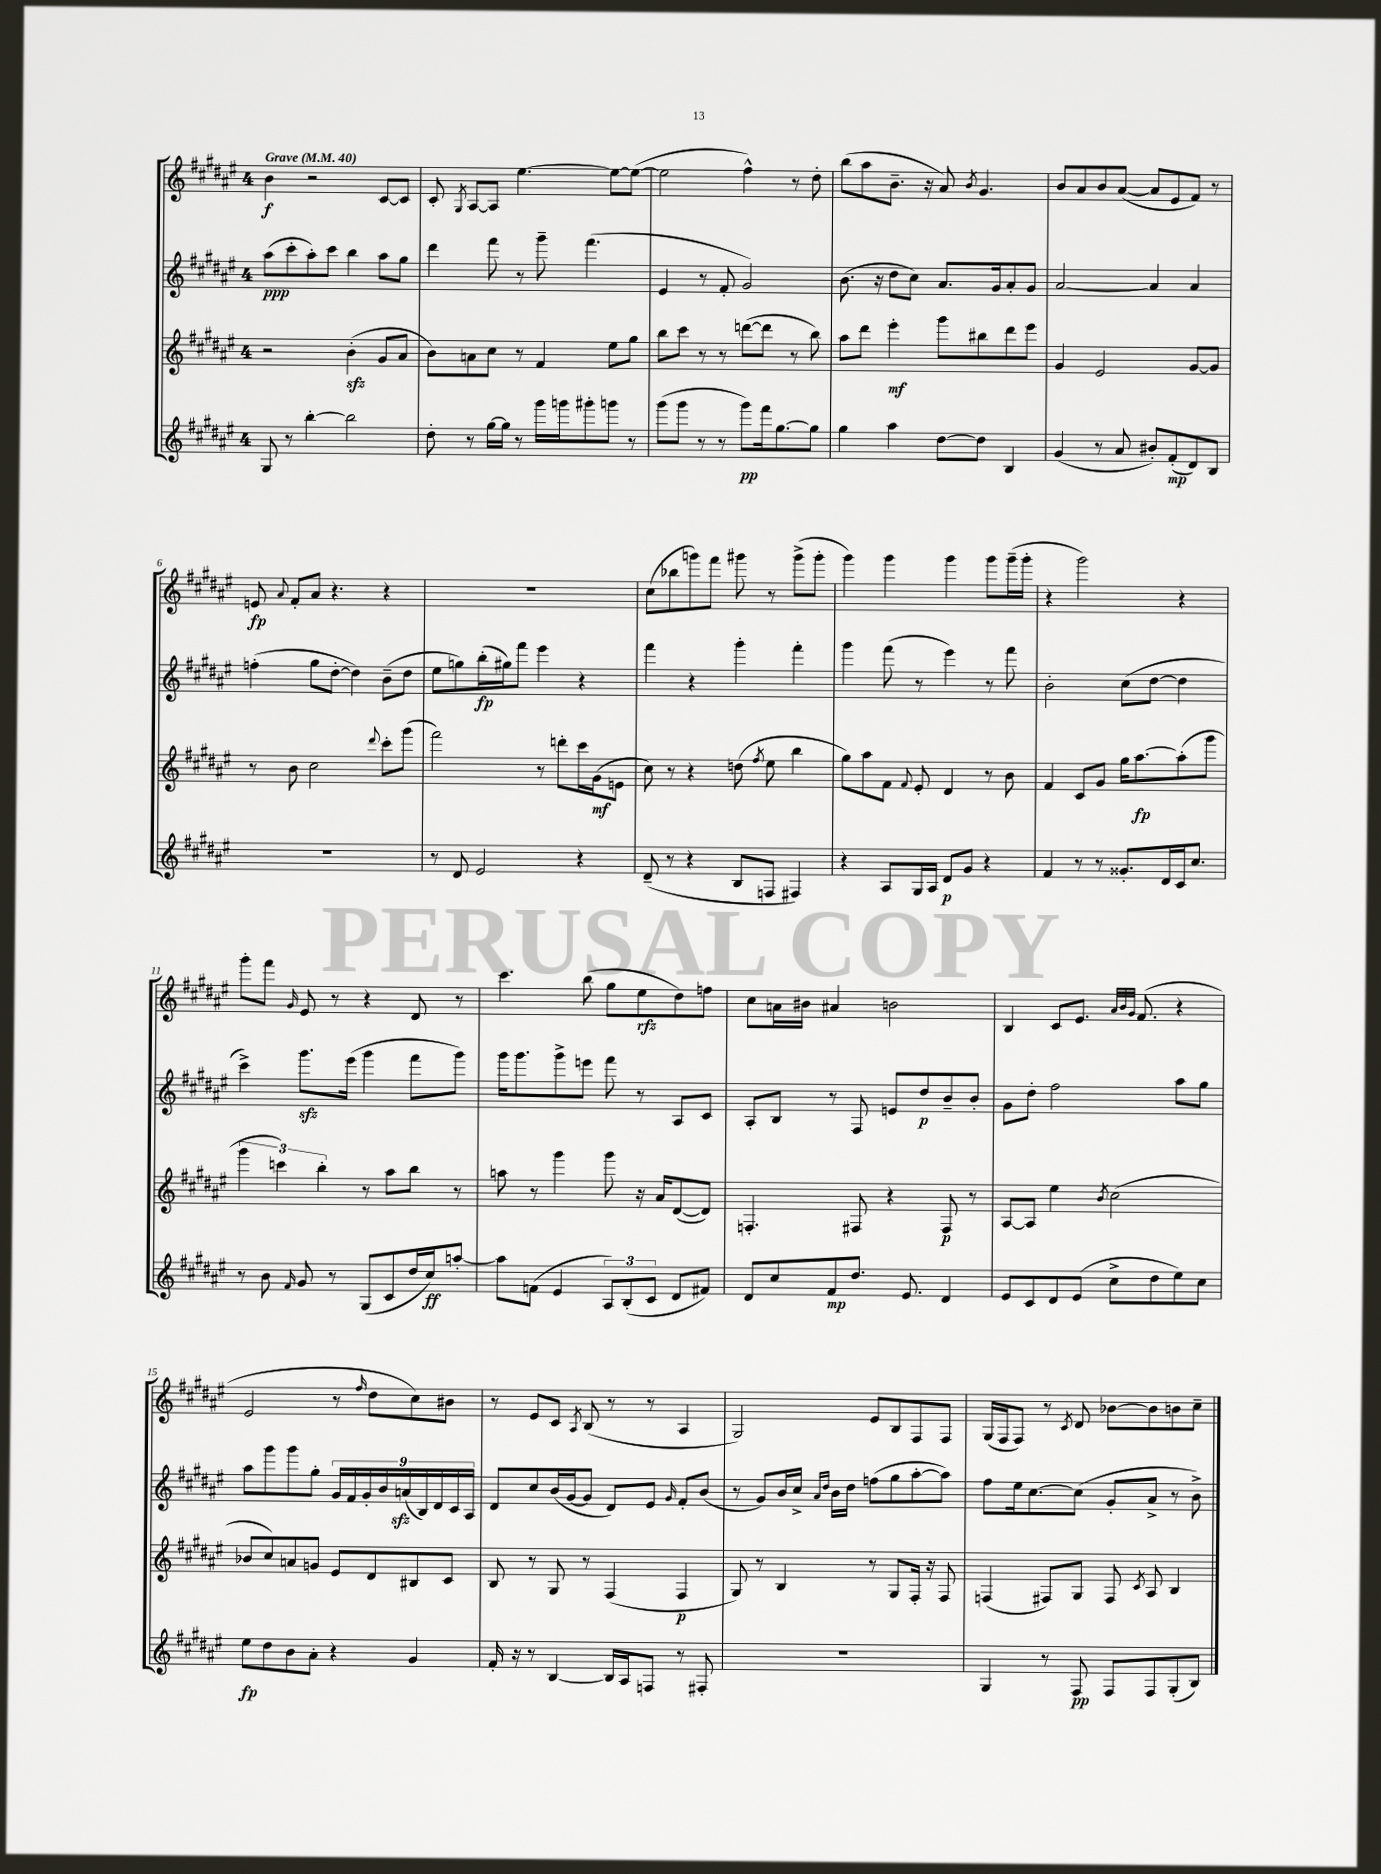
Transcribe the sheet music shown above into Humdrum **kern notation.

**kern	**kern	**kern	**kern
*staff4	*staff3	*staff2	*staff1
*clefG2	*clefG2	*clefG2	*clefG2
*k[f#c#g#d#a#e#]	*k[f#c#g#d#a#e#]	*k[f#c#g#d#a#e#]	*k[f#c#g#d#a#e#]
*M4/4	*M4/4	*M4/4	*M4/4
*MM40	*MM40	*MM40	*MM40
8G#/	2r	(8aa#\L	4b\
8r	.	8ccc#'\	.
[4bb'\	.	8aa#'\)	2r
.	.	8ccc#\J	.
2bb\]	(4b'\	4bb\	.
.	8g#/L	8aa#\L	[8c#/L
.	8a#/J	8gg#\J	8c#/]J
=	=	=	=
8dd#'\	8b\L)	4ddd#\	8c#'/
.	.	.	8qG#/
8r	8a\	.	[8A#/L
[16gg#\LL	8cc#\J	8fff#\	8A#/]J
16gg#\]JJ	.	.	.
8r	8r	8r	[4.ee#\
16ggg#\LL	4f#/	8ggg#~\	.
16ggg\J	.	.	.
8ggg#'\	.	(4.fff#\	.
8ggg\J	8ee#\L	.	8ee#\_L
8r	8gg#\J	.	(8ee#\_J
=	=	=	=
(8ggg#\L	8bb\L	4e#/	2ee#\]
8ggg#\J	8ccc#\J	.	.
8r	8r	8r	.
8r	8r	8f#'/	.
8ggg#\L)	([8ddd\L	2g#/)	4ff#^^\)
16fff#\k	8ddd\]J	.	.
[8.gg#\	.	.	.
.	8r	.	8r
8gg#\]J	8bb\)	.	8dd#'\
=	=	=	=
4gg#\	8aa#\L	(8.b\	(8bb\L
.	8ddd#\J	.	8aa#\
.	.	16r	.
4aa#\	4eee#'\	8dd#\L	8.b~\J
.	.	8cc#\J)	.
.	.	.	16r
[8dd#\L	8ggg#\L	8.a#/L	8a#/)
.	.	.	8qb/
8dd#\]J	8bb#\	.	4.g#/
.	.	16g#/k	.
4B/	8ddd#\	8a#'/	.
.	8eee#\J	8g#/J	.
=	=	=	=
(4g#/	4g#/	[2a#/	8b/L
.	.	.	8a#/
8r	2e#/	.	8b/
8a#/	.	.	([8a#/J
8b#'/L)	.	4a#/]	8a#/]L
(8f#'/	.	.	8e#/
8d#/)	[8g#/L	4a#/	8f#/J)
8B/J	8g#/]J	.	8r
=	=	=	=
1r	8r	(4ff'\	8e/
.	.	.	8qqa#/
.	8b\	.	8f#'/L
.	2cc#\	8gg#\L	8a#/J
.	.	[8dd#'\J	4.r
.	.	4dd#\])	.
.	8qqddd#/	.	.
.	8ccc#'\L	(8b~\L	4r
.	(8ggg#\J	8dd#\J	.
=	=	=	=
8r	2fff#\)	8ee#\L	1r
8d#/	.	8gg\)	.
2e#/	.	(16bb'\L	.
.	.	16gg#\J)	.
.	.	8fff#\J	.
.	8r	4eee#\	.
.	8ddd'\L	.	.
4r	16ccc#\L	4r	.
.	(16g#\J	.	.
.	8e\J	.	.
=	=	=	=
(8d#~/	8cc#\)	4fff#\	(8cc#\L
8r	8r	.	8bb-\
4r	4r	4r	8ggg\)
.	.	.	8fff#\J
8B/L	(8dd\	4ggg#'\	8ggg#\
.	8qff#/	.	.
8F/J	8ee#\	.	8r
4F#/)	4bb\	4fff#'\	(8ggg#^\L
.	.	.	8ggg#'\J
=	=	=	=
4r	8gg#\L)	4ggg#\	4ggg#\)
.	8aa#\	.	.
8A#/L	8f#\J	(8fff#\	4ggg#\
.	8qqf#/	.	.
16G#/L	8e#'/	8r	.
16A#/JJ	.	.	.
8d#/L	4d#/	4eee#\)	4ggg#\
8g#/J	.	.	.
4r	8r	8r	8ggg#\L
.	8b\	8fff#\	(16ggg#~\L
.	.	.	16ggg#'\JJ
=	=	=	=
4f#/	4f#/	2b'\	4r
8r	8c#/L	.	2ggg#\)
8r	8g#/J	.	.
8.g##'/L	16gg#\LK	(8cc#\L	.
.	[8.aa#\	.	.
.	.	[8dd#\J	.
16d#/L	.	.	.
16c#/J	(8aa#'\]	4dd#\]	4r
8.cc#/J	.	.	.
.	8ggg#\J	.	.
=	=	=	=
8r	6ggg#\	4ccc#^\)	8ggg#'\L
8b\	.	.	8fff#\J
.	6ccc\)	.	.
16qqf#/	.	.	16qqg#/
8g#/	.	8.ggg#\L	8e#/
.	6bb'\	.	.
8r	.	.	8r
.	.	(16eee#\Jk	.
(8G#/L	8r	4ggg#\	4r
8c#/	8aa#\L	.	.
16dd#/L	8bb\J	8fff#\L	8d#/
16cc#/J)	.	.	.
[8aa'/J	8r	8ggg#\J)	8r
=	=	=	=
8aa\]L	8aa\	16ggg#\LK	4.ccc#\
.	.	8.ggg#\	.
(8f\J	8r	.	.
4e#/	4ggg#\	8ggg#^\	.
.	.	8eee\J	(8bb\
12A#/L)	8ggg#\	8fff#\	8gg#\L
(12B'/	.	.	.
.	16r	8r	8ee#\
12c#/J	.	.	.
.	16a#/LK	.	.
8d#/L	([8d#/	8A#/L	8dd#\)
8f#/J)	8d#/]J)	8c#/J	8ff\J
=	=	=	=
8d#/L	4.F'/	8A#'/L	8cc#\L
8cc#/	.	8B/J	16a\L
.	.	.	16b#\JJ
8f#/	.	8r	4a#/
8.dd#/J	8F#/	8F#/	.
.	4r	8e/L	2b\
8.e#/	.	.	.
.	.	8dd#/	.
4d#/	8F#/	8b~/	.
.	8r	8b'/J	.
=	=	=	=
8e#/L	[8A#/L	8g#\L	4B/
8c#/	8A#/]J	8dd#'\J	.
8d#/	4ee#\	2ff#\	8c#/L
(8e#/J	.	.	8.e#/J
.	8qb/	.	.
8cc#^\L	(2cc#\	.	.
.	.	.	32qqa#/LLL
.	.	.	32qqb/
.	.	.	32qqg#/JJJ
.	.	.	(8.f#/
8dd#\	.	.	.
8ee#\)	.	8aa#\L	4r
8cc#\J	.	8gg#\J	.
=	=	=	=
8ee#\L	8b-/L	8aa#\L	2e#/
8dd#\	8cc#/)	8ggg#\	.
8b\	8a/	8ggg#\	.
8a#'\J	8g/J	8gg#'\J	.
4r	8e#/L	18g#/LL	8r
.	.	18f#/	.
.	.	18g#'/	.
.	.	.	16qqff#/
.	8d#/	.	8dd#\L
.	.	18b/	.
.	.	(18a/	.
4g#/	8B#/	.	8cc#\)
.	.	18B/)	.
.	.	18d#/	.
.	8c#/J	.	8b#\J
.	.	18c#/	.
.	.	18A#/JJ	.
=	=	=	=
16f#'/	8B/	8d#/L	8r
16r	.	.	.
8r	8r	8cc#/	8e#/L
[4B/	8G#/	(16b/L	8c#/J
.	.	[16g#/J	.
.	.	.	8qA#/
.	8r	8g#/]J	(8B/
16B/]LL	(4F#/	8d#/L)	8r
16A#/J	.	.	.
8F/J	.	8e#/J	8r
.	.	16qqg#/	.
8r	4F#/	8f#'/L	4A#/
8F#'/	.	(8b/J	.
=	=	=	=
1r	8G#/)	8r	2G#/)
.	8r	8g#/L)	.
.	4B/	16b/L	.
.	.	16cc#^/JJ	.
.	.	16qqa#/LL	.
.	.	16qqdd#/JJ	.
.	.	16b\LL	.
.	.	16dd#\JJ	.
.	8r	(8ff\L	8e#/L
.	8G#/L	8gg#\	8B/
.	16F#'/Jk	[8aa#'\	8F#/
.	16r	.	.
.	8F#/	8aa#\]J)	8F#/J
=	=	=	=
4G#/	(4F/	8ff#\L	(16G#/LL
.	.	.	16F#/J
.	.	16ee#\k	8F#/J)
.	.	[8.cc#\	.
8r	8F#/L)	.	8r
.	.	.	8qc#/
8F#/	8G#/J	(8cc#\]J	8d#/
8F#/L	8F#/	8g#'/L	[8b-\L
.	8qc#/	.	.
8F#/	8A#/	8a#^/J	8b-\]
(8G#'/	4B/	8r	8b\
8B/J)	.	8b^\)	8cc#~\J
==	==	==	==
*-	*-	*-	*-
